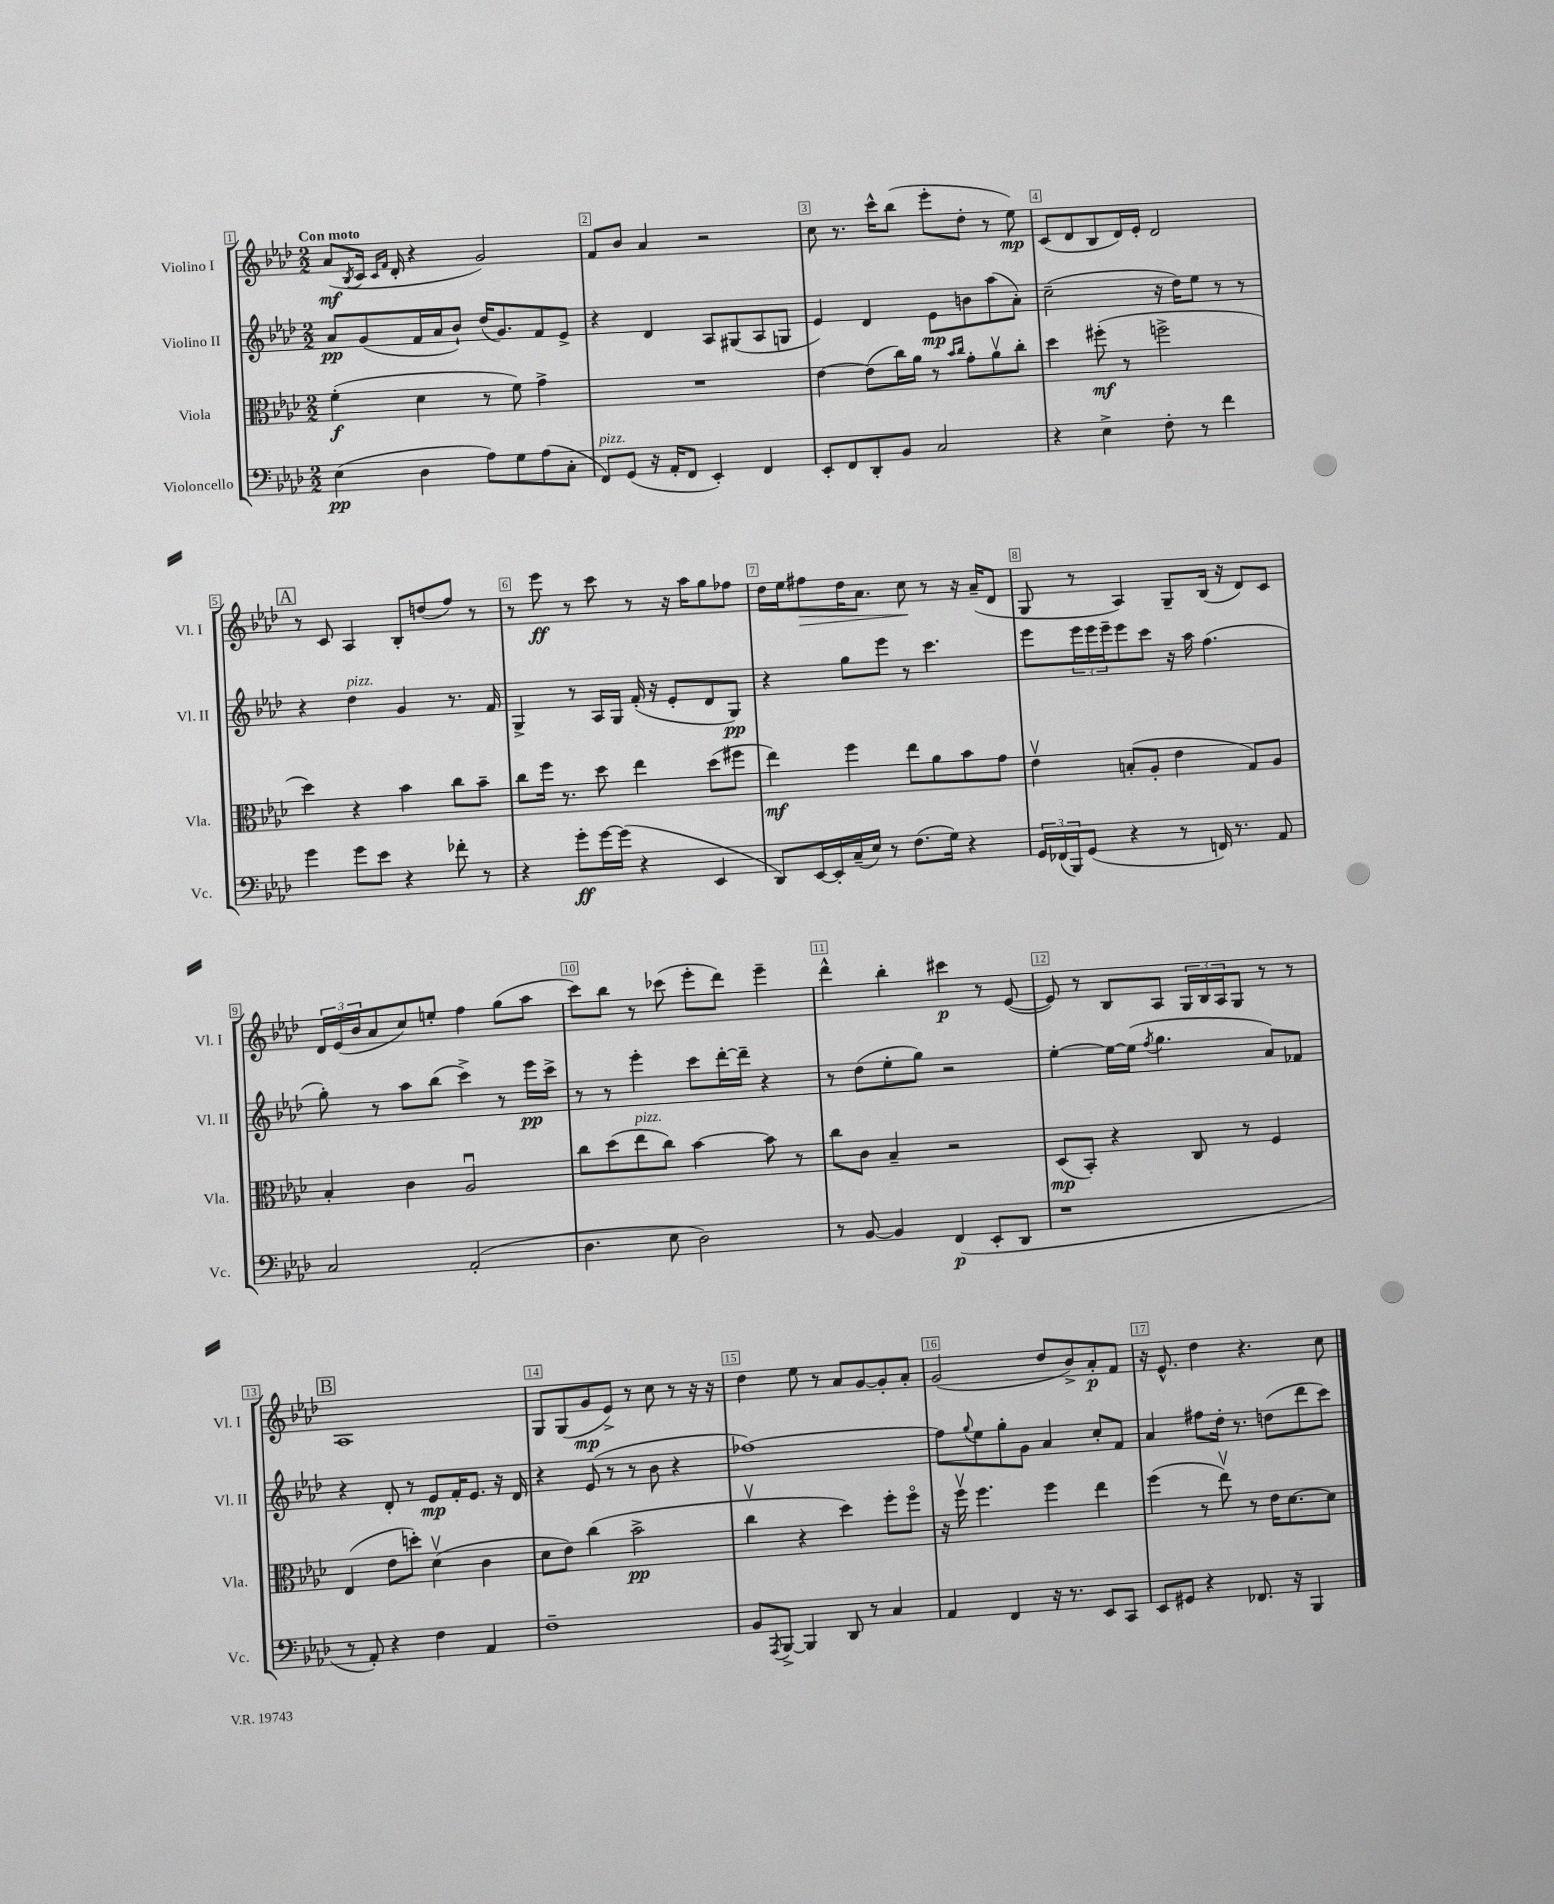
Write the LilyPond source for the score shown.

<<
\new StaffGroup <<
\new Staff = "s0" \with { instrumentName = "Violino I" shortInstrumentName = "Vl. I" } {
    \clef treble \key aes \major \numericTimeSignature \time 2/2 \tempo "Con moto"
    aes'8\mf( \acciaccatura { bes8 } c'16 \grace { c'16 f'16 } des'16-. r4 g'2) |
    f'8 bes'8 aes'4 r2 |
    c''8 r8. c'''16-^ bes''8( ees'''8-. des''8-. r8 ees''8\mp) |
    c'8( des'8 bes8 des'16) ees'16-. des'2 |
    \mark \markup { \box "A" } r8 c'8 aes4 bes8-. d''8( f''8) r8 |
    r8 ees'''8\ff r8 c'''8 r8 r16 aes''16 g''8 fes''8 |
    des''16 ees''16 fis''8\> des''16 aes'8. c''8\! r8 r16 aes'16--( des'8 |
    g8 r8 aes4) g8-- bes16( r16 des'8) c'8 |
    \tuplet 3/2 { des'16 ees'16( bes'16 } aes'8 c''8) e''8-. f''4 g''8( aes''8 |
    c'''8) bes''8 r8 ces'''8( ees'''8-. des'''8) ees'''4-- |
    des'''4-^ bes''4-. cis'''4\p r8 ees'8~( |
    ees'8) r8 bes8 aes8 \tuplet 3/2 { g16 bes16 aes16 } g8 r8 r8 |
    \mark \markup { \box "B" } aes1 |
    g8 g8( g'8\mp ees'8->) r8 c''8 r8 r16 r16 |
    des''4 ees''8 r8 aes'8 g'8~ g'8-. aes'8-. |
    g'2( des''8 bes'8->) aes'8-.\p f'8 |
    r16 ees'8.-^ des''4 r4. c''8 \bar "|." |
}
\new Staff = "s1" \with { instrumentName = "Violino II" shortInstrumentName = "Vl. II" } {
    \clef treble \key aes \major \numericTimeSignature \time 2/2
    aes'8\pp g'8( f'16 aes'16 bes'8-!) des''16( g'8.) f'8 ees'8-> |
    r4 des'4 aes8 gis8( aes8 g8 |
    ees'4) des'4 ees'8\mp b'8 aes''8( aes'8-.) |
    c''2--( r16 des''16) ees''8 r8 r8 |
    \mark \markup { \box "A" } r4 des''4^\markup { \italic "pizz." } g'4 r8. f'16 |
    g4-> r8 aes16 g16 f'16-.( r16 ees'8-. des'8 g8\pp) |
    r4 g''8 ees'''8 r8 c'''4. |
    ees'''8 \tuplet 3/2 { ees'''16 ees'''16 ees'''16-- } ees'''8 c'''8 r16 aes''16 f''4.( |
    g''8-.) r8 aes''8 bes''8( c'''4->) r8 ees'''16\pp c'''16-> |
    r8 r8 ees'''4-. c'''8 des'''16~-. des'''16-- r4 |
    r8 des''8( ees''8-. g''8) r2 |
    ees''4~-. ees''16~ ees''16( \acciaccatura { f''8 } g''4. aes'8) fes'8 |
    \mark \markup { \box "B" } r4 des'8-. r8 ees'8\mp f'16-. ees'8. r16 des'16 |
    r4 ees'8( r8 r8 bes'8 r4 |
    fes''1~) |
    fes''8 \appoggiatura { g''8 } ees''8 g''8-. g'8 aes'4 c''8-. f'8 |
    aes'4 fis''8 des''16-. r8. d''8( des'''8 c'''8) \bar "|." |
}
\new Staff = "s2" \with { instrumentName = "Viola" shortInstrumentName = "Vla." } {
    \clef alto \key aes \major \numericTimeSignature \time 2/2
    f'4-.\f( des'4 r8 f'8) g'4-> |
    R1 |
    ees'4~ ees'8( c''16) aes'16 r8 \grace { bes'16 c''16 } g'8-. aes'8\upbow c''8-. |
    des''4 fis''8-.\mf( r8 f''2-> |
    \mark \markup { \box "A" } des''4) r4 bes'4 c''8 bes'8-- |
    c''8 f''16 r8. des''8 ees''4 des''8( fis''8 |
    ees''4\mf) f''4 ees''8 aes'8 bes'8 g'8 |
    ees'4\upbow b8-.( aes8-. ees'4 g8) aes8 |
    bes4-. c'4 aes2\downbow |
    c''8 des''8( ees''8^\markup { \italic "pizz." } c''8) bes'4~ bes'8 r8 |
    c''8 c'8 bes4-- r2 |
    des8\mp( bes,8-.) r4 c8 r8 f4 |
    \mark \markup { \box "B" } ees4( ees'8 d''8-.) des'4\upbow( c'4 |
    des'8 ees'8) c''4( bes'2->\pp |
    c''4\upbow r4 des''4) f''8-. f''8\flageolet |
    r16 f''16\upbow f''4. f''4 ees''4 |
    f''4( r8 ees''8\upbow) r8 ees'16 des'8.~ des'8 \bar "|." |
}
\new Staff = "s3" \with { instrumentName = "Violoncello" shortInstrumentName = "Vc." } {
    \clef bass \key aes \major \numericTimeSignature \time 2/2
    ees4\pp( des4 aes8) g8 aes8( c8-. |
    f,8^\markup { \italic "pizz." }) g,8( r16 aes,16-. f,8 ees,4-.) f,4 |
    ees,8-. f,8 des,8-. bes,8 c2 |
    r4 ees4-> f8-. r8 f'4 |
    \mark \markup { \box "A" } g'4 g'8 ees'8 r4 fes'8-. r8 |
    r4 g'8-.\ff g'16~ g'16( r4 ees,4 |
    des,8) ees,16~ ees,16-. c16--( ees16) r8 f8.( g16) r4 |
    \tuplet 3/2 { g,16 fes,16( bes,,16) } g,8( r4 r8 f,16) r8. aes,8 |
    c2 aes,2-.( |
    des4. ees8 des2) |
    r8 bes,8~ bes,4 f,4\p( ees,8-. des,8 |
    r1 |
    \mark \markup { \box "B" } r8 aes,8-.) r4 f4 aes,4 |
    f1-- |
    bes,8 \acciaccatura { aes,,8 } bes,,8~-> bes,,4 des,8 r8 c4 |
    aes,4 f,4 r16 r8. ees,8 c,8 |
    ees,8 gis,8 r4 fes,8. r16 bes,,4 \bar "|." |
}
>>
>>
\layout { \context { \Score \override BarNumber.break-visibility = ##(#f #t #t) barNumberVisibility = #all-bar-numbers-visible \override BarNumber.stencil = #(make-stencil-boxer 0.1 0.3 ly:text-interface::print) } }
